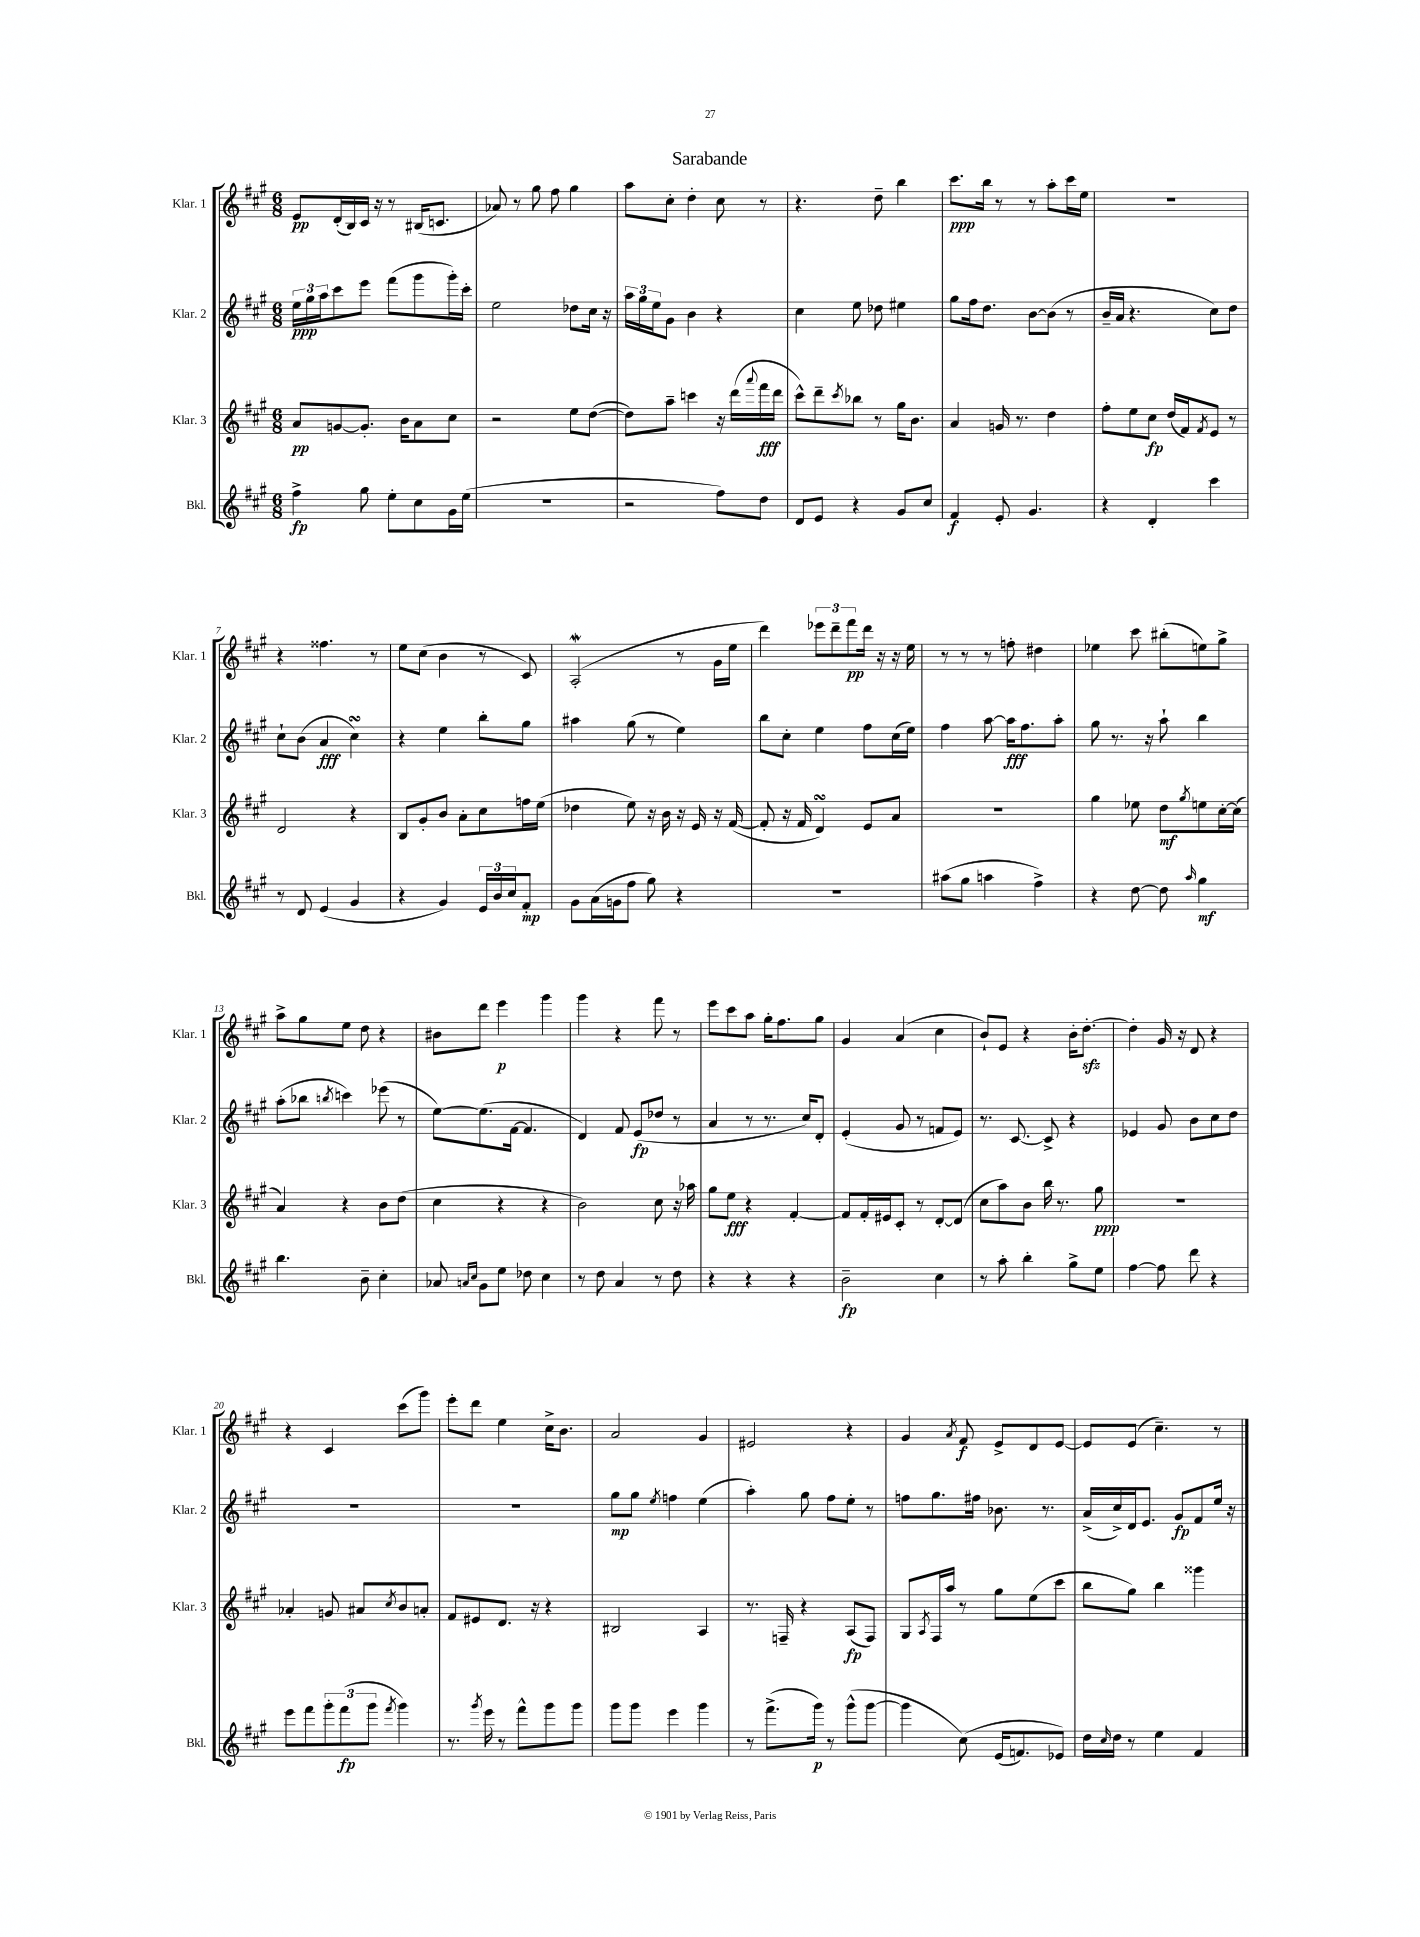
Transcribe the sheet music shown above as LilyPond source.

\header { title = "Sarabande" }
<<
\new StaffGroup <<
\new Staff = "s0" \with { instrumentName = "Klar. 1" shortInstrumentName = "Klar. 1" } {
    \clef treble \key a \major \numericTimeSignature \time 6/8
    e'8\pp d'16-.( b16) cis'16 r16 r8 bis16( c'8. |
    aes'8) r8 gis''8 fis''8 gis''4 |
    a''8 cis''8-. d''4-. cis''8 r8 |
    r4. d''8-- b''4 |
    cis'''8.\ppp b''16 r8 r8 a''8-. cis'''16 e''16 |
    R2. |
    r4 fisis''4. r8 |
    e''8 cis''8( b'4 r8 cis'8) |
    a2-.\mordent( r8 gis'16 e''16 |
    d'''4) \tuplet 3/2 { ees'''8 d'''8-- fis'''8\pp } d'''16 r16 r16 e''16 |
    r8 r8 r8 f''8-. dis''4 |
    ees''4 cis'''8 bis''8-.( e''8) gis''8-> |
    a''8-> gis''8 e''8 d''8 r4 |
    bis'8 d'''8 e'''4\p gis'''4 |
    gis'''4 r4 fis'''8 r8 |
    e'''8 cis'''8 a''8 gis''16-. fis''8. gis''8 |
    gis'4 a'4( cis''4 |
    b'8-!) e'8 r4 b'16-. d''8.~-.\sfz |
    d''4-. gis'16 r16 d'8 r4 |
    r4 cis'4 cis'''8( gis'''8) |
    e'''8-. d'''8 e''4 cis''16-> b'8. |
    a'2 gis'4 |
    eis'2 r4 |
    gis'4 \acciaccatura { a'8 } fis'8\f e'8-> d'8 e'8~ |
    e'8 e'8( cis''4.--) r8 \bar "|." |
}
\new Staff = "s1" \with { instrumentName = "Klar. 2" shortInstrumentName = "Klar. 2" } {
    \clef treble \key a \major \numericTimeSignature \time 6/8
    \tuplet 3/2 { e''16\ppp gis''16 a''16 } cis'''8 e'''8 fis'''8( gis'''8 gis'''16-.) cis'''16-. |
    e''2 des''8 cis''16 r16 |
    \tuplet 3/2 { a''16 gis''16 e''16 } gis'8 b'4 r4 |
    cis''4 e''8 des''8 eis''4 |
    gis''8 fis''16 d''8. b'8~ b'8( r8 |
    b'16-- a'16 r4. cis''8) d''8 |
    cis''8-! b'8( a'4\fff cis''4\turn) |
    r4 e''4 b''8-. gis''8 |
    ais''4 gis''8( r8 e''4) |
    b''8 cis''8-. e''4 fis''8 cis''16( e''16) |
    fis''4 a''8~ a''16\fff fis''8. a''8-. |
    gis''8 r8. r16 a''8-! b''4 |
    a''8-.( bes''8 \acciaccatura { b''8 } c'''4) ees'''8( r8 |
    e''8~) e''8.( fis'16~ fis'4. |
    d'4) fis'8 e'8\fp( des''8 r8 |
    a'4 r8 r8. cis''16) d'8-. |
    e'4-.( gis'8 r8 f'8 e'8) |
    r8. cis'8.~ cis'8-> r4 |
    ees'4 gis'8 b'8 cis''8 d''8 |
    R2. |
    R2. |
    gis''8\mp gis''8 \acciaccatura { e''8 } f''4 e''4( |
    a''4-.) gis''8 fis''8 e''8-. r8 |
    f''8 gis''8. fis''16 bes'8. r8. |
    a'16->( cis''16->) d'16 e'8. gis'8\fp fis'8 e''16 r16 \bar "|." |
}
\new Staff = "s2" \with { instrumentName = "Klar. 3" shortInstrumentName = "Klar. 3" } {
    \clef treble \key a \major \numericTimeSignature \time 6/8
    a'8\pp g'8~ g'8.-. b'16 a'8 cis''8 |
    r2 e''8 d''8~( |
    d''8) a''8-- c'''4 r16 d'''16( \appoggiatura { a'''8 } fis'''16\fff d'''16 |
    cis'''8-^) d'''8-- \acciaccatura { cis'''8 } bes''8 r8 gis''16 b'8. |
    a'4 g'16 r8. d''4 |
    fis''8-. e''8 cis''8\fp d''16( fis'16) \acciaccatura { fis'8 } e'8 r8 |
    d'2 r4 |
    b8 gis'8-. b'8 a'8-. cis''8 f''16 e''16( |
    des''4 e''8) r16 b'16 r16 e'16 r16 fis'16~( |
    fis'8-. r16 fis'16 d'4\turn) e'8 a'8 |
    R2. |
    gis''4 ees''8 d''8\mf \acciaccatura { gis''8 } e''8 cis''16~-. cis''16( |
    a'4) r4 b'8 d''8( |
    cis''4 r4 r4 |
    b'2) cis''8 r16 aes''16 |
    gis''8 e''8\fff r4 fis'4~-. |
    fis'8 fis'16-. eis'16 cis'8-. r8 d'8~-. d'8( |
    cis''8 a''8) b'8 b''16 r8. gis''8\ppp |
    R2. |
    aes'4-. g'8 ais'8 \acciaccatura { cis''8 } b'8 a'8-. |
    fis'8 eis'8 d'8. r16 r4 |
    bis2 a4 |
    r8. f16-- r4 a8\fp( f8) |
    gis8 \acciaccatura { a8 } fis16 a''16 r8 gis''8 e''8( cis'''8 |
    b''8 gis''8) b''4 gisis'''4 \bar "|." |
}
\new Staff = "s3" \with { instrumentName = "Bkl." shortInstrumentName = "Bkl." } {
    \clef treble \key a \major \numericTimeSignature \time 6/8
    fis''4->\fp gis''8 e''8-. cis''8 gis'16 e''16( |
    R2. |
    r2 fis''8) d''8 |
    d'8 e'8 r4 gis'8 cis''8 |
    fis'4\f e'8-. gis'4. |
    r4 d'4-. cis'''4 |
    r8 d'8 e'4( gis'4 |
    r4 gis'4) \tuplet 3/2 { e'16 b'16 cis''16 } fis'8-.\mp |
    gis'8 a'16( g'16 fis''8 gis''8) r4 |
    R2. |
    ais''8( gis''8 a''4 fis''4->) |
    r4 d''8~ d''8 \grace { a''16 } gis''4\mf |
    b''4. b'8-- cis''4-. |
    aes'8 \grace { a'16 cis''16 } gis'8 e''8 des''8 cis''4 |
    r8 d''8 a'4 r8 d''8 |
    r4 r4 r4 |
    b'2--\fp cis''4 |
    r8 a''8-. b''4-. gis''8-> e''8 |
    fis''4~ fis''8 d'''8 r4 |
    e'''8 fis'''8 \tuplet 3/2 { gis'''8-. fis'''8\fp( gis'''8 } \acciaccatura { fis'''8 } gis'''4) |
    r8. \acciaccatura { gis'''8 } e'''16 r8 fis'''8-^ gis'''8 gis'''8 |
    gis'''8 gis'''8 e'''4 gis'''4 |
    r8 fis'''8.->( gis'''16\p) r8 gis'''8-^( gis'''8~ |
    gis'''4 cis''8)\( e'16( f'8.) ees'8\) |
    d''16 \grace { cis''16 } d''16 r8 e''4 fis'4 \bar "|." |
}
>>
>>
